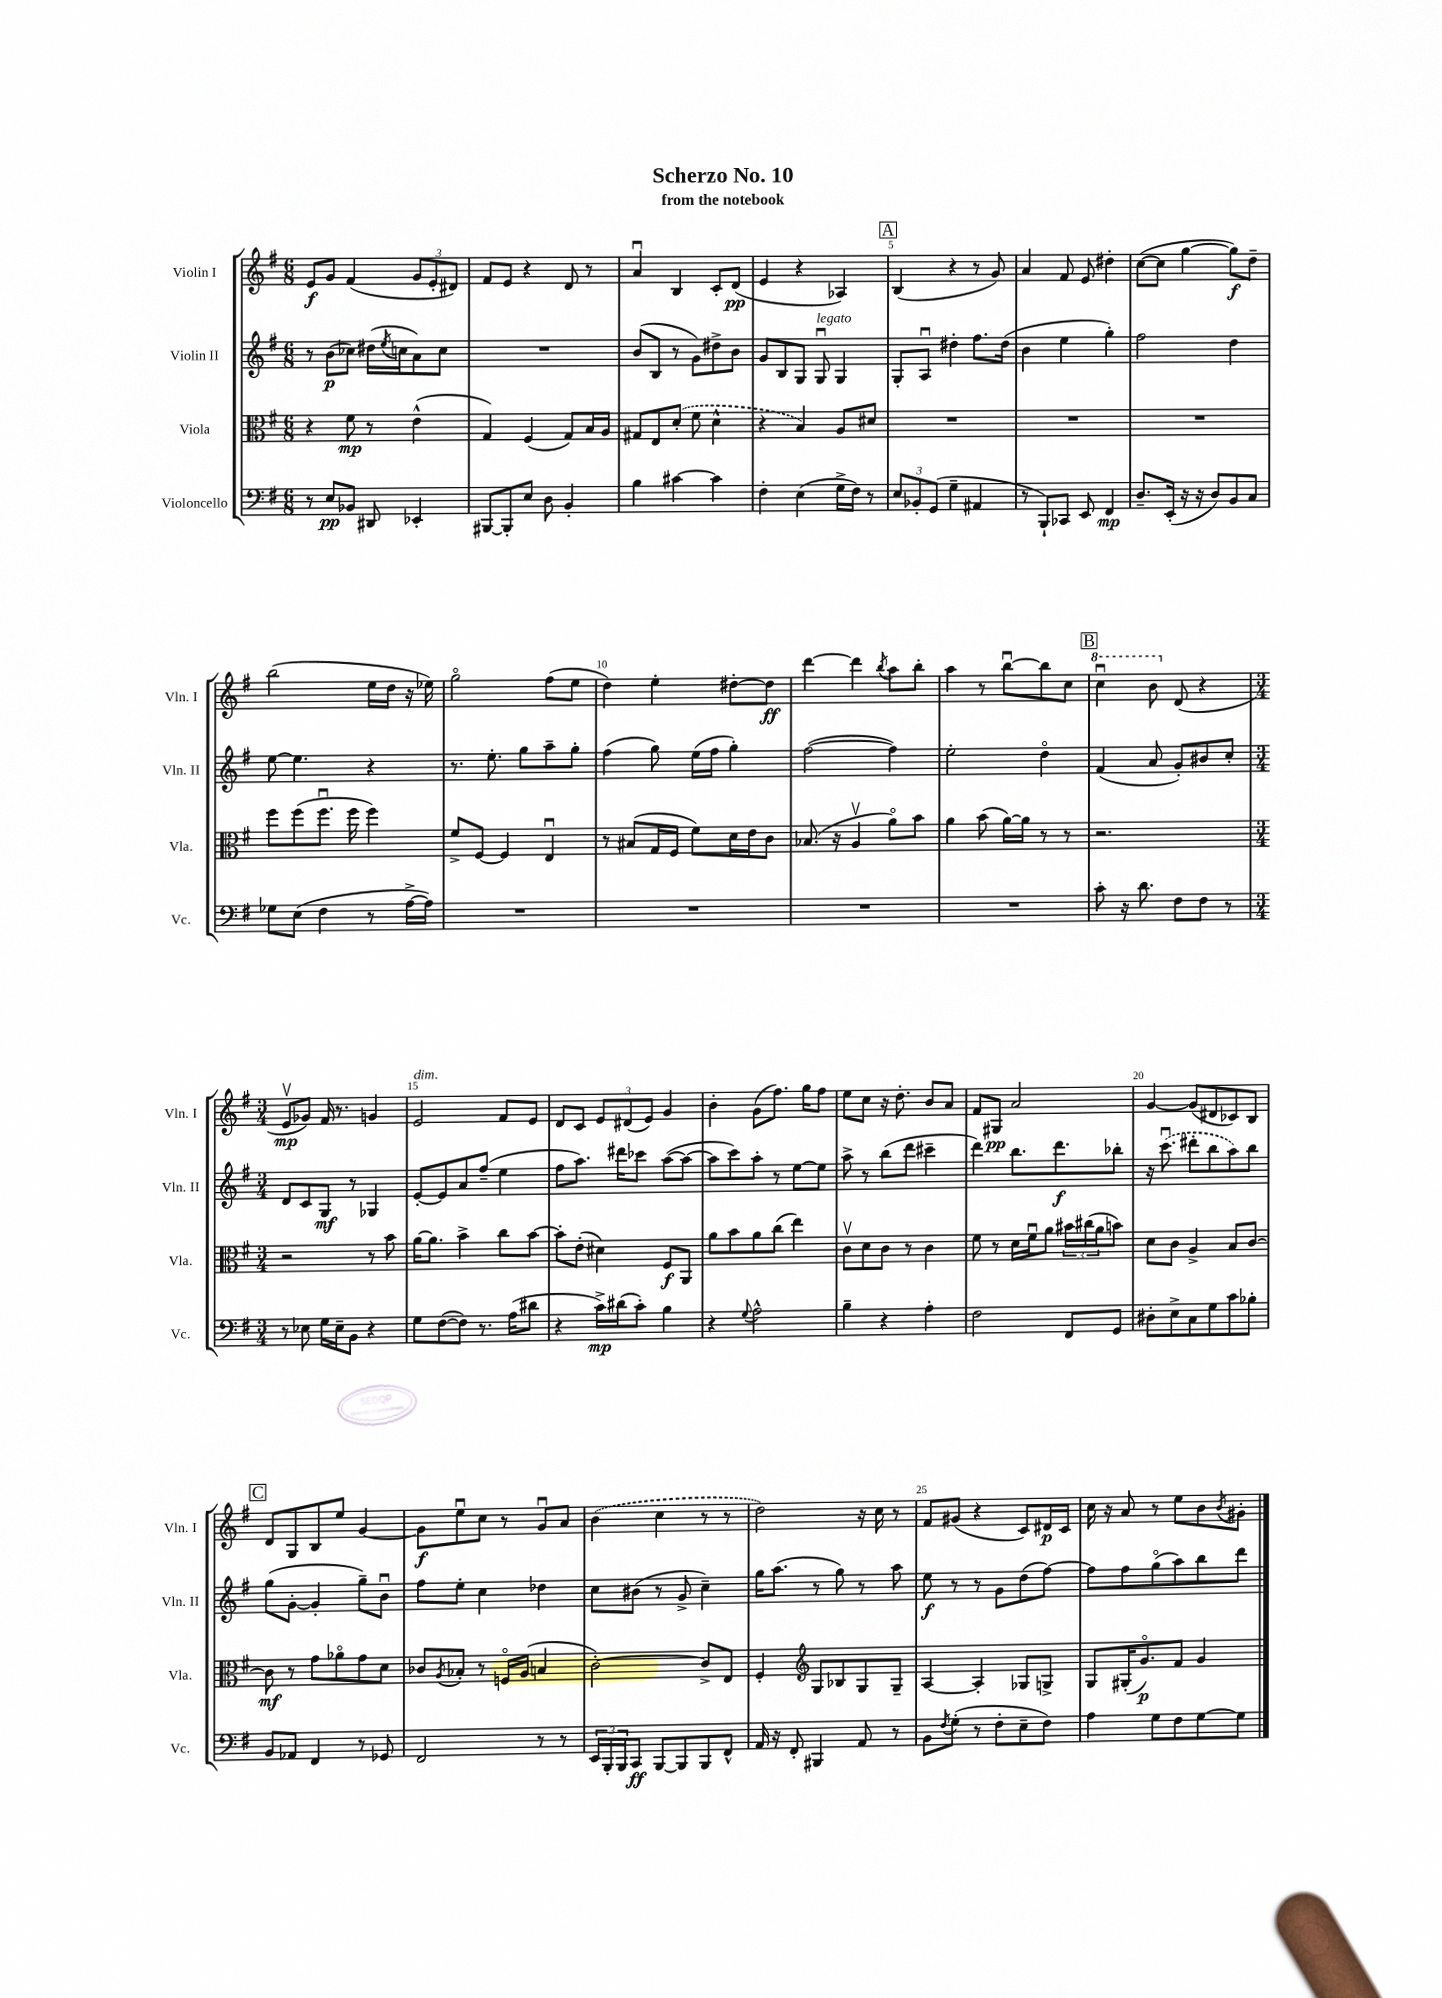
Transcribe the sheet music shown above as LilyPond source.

\header { title = "Scherzo No. 10" subtitle = "from the notebook" }
<<
\new StaffGroup <<
\new Staff = "s0" \with { instrumentName = "Violin I" shortInstrumentName = "Vln. I" } {
    \clef treble \key g \major \numericTimeSignature \time 6/8
    e'8\f g'8 fis'4( \tuplet 3/2 { g'8 e'8-. dis'8) } |
    fis'8 e'8 r4 d'8 r8 |
    a'4\downbow b4 c'8-. d'8\pp( |
    e'4 r4 aes4) |
    \mark \markup { \box "A" } b4( r4 r8 g'8) |
    a'4 fis'8 e'8 dis''4-. |
    c''8~( c''8 g''4~ g''8\f) d''8-- |
    b''2( e''16 d''16 r16 ees''16) |
    g''2\flageolet fis''8( e''8 |
    d''4) e''4-. dis''8~-. dis''8\ff |
    d'''4~ d'''4 \acciaccatura { b''8 } a''8 b''8-. |
    a''4 r8 b''8~\downbow b''8 c''8 |
    \mark \markup { \box "B" } \ottava #1 c'''4\downbow b''8 \ottava #0 d'8( r4 |
    \numericTimeSignature \time 3/4 e'8\upbow\mp ges'8) fis'16 r8. g'4 |
    e'2^\markup { \italic "dim." } fis'8 e'8 |
    d'8 c'8 \tuplet 3/2 { e'8 dis'8( e'8) } g'4 |
    b'4-. g'8( fis''8.) g''16 fis''8 |
    e''8 c''8 r16 d''8.-. b'8 a'8 |
    fis'8 gis8\pp a'2 |
    g'4~ g'8( dis'8 ces'8) b8 |
    \mark \markup { \box "C" } d'8 g8 b8 e''8 g'4~ |
    g'8\f e''8\downbow c''8 r8 g'8\downbow a'8 |
    \once \slurDashed b'4( c''4 r8 r8 |
    d''2) r16 c''16 r8 |
    fis'8 gis'8( r4 c'8) dis'16\p c'16 |
    c''16 r16 a'8 r8 e''8 b'8 \acciaccatura { b'8 } gis'8-. \bar "|." |
}
\new Staff = "s1" \with { instrumentName = "Violin II" shortInstrumentName = "Vln. II" } {
    \clef treble \key g \major \numericTimeSignature \time 6/8
    r8 b'8\p( ces''8) dis''16( \acciaccatura { e''8 } c''16 a'8) c''8 |
    R2. |
    b'8( b8 r8 g'8) dis''8-> b'8 |
    g'8 b8 g8 g8\downbow^\markup { \italic "legato" } g4 |
    \mark \markup { \box "A" } g8-. a8\downbow dis''4-. fis''8. dis''16( |
    b'4 e''4 g''4-.) |
    fis''2 d''4 |
    e''8~ e''4. r4 |
    r8. e''8.-. g''8 a''8-- g''8-. |
    fis''4( g''8) e''16( fis''16 g''4-.) |
    fis''2~( fis''4) |
    e''2-. d''4\flageolet |
    \mark \markup { \box "B" } fis'4( a'8 g'8-.) bis'8 c''8-. |
    \numericTimeSignature \time 3/4 d'8 c'8 g8\mf r8 ges4 |
    e'8~-. e'8 a'8 fis''8--( e''4 |
    fis''8 a''8.) dis'''16 ces'''8 a''8~( a''8~ |
    a''8 c'''8) a''8-. r8 e''8~ e''8 |
    a''8-> r8 b''8( d'''8 cis'''4-- |
    d'''4) b''8. d'''8.\f bes''8-. |
    r16 \once \slurDashed c'''8.\downbow( dis'''8-. b''8 a''8) b''8 |
    \mark \markup { \box "C" } g''8( g'8~-. g'4-. g''8--) b'8\downbow |
    fis''8 e''8-. c''4 des''4 |
    c''8 bis'8( r8 g'8-> c''4--) |
    g''16 a''8.( r8 g''8) r8 a''8 |
    e''8\f r8 r8 g'8 d''8( fis''8~) |
    fis''8 fis''8 g''8\flageolet( a''8) b''8 d'''8 \bar "|." |
}
\new Staff = "s2" \with { instrumentName = "Viola" shortInstrumentName = "Vla." } {
    \clef alto \key g \major \numericTimeSignature \time 6/8
    r4 fis'8\mp r8 e'4-^( |
    g4) fis4( g8) b16 a16 |
    gis8 e8 \once \slurDashed d'8-.( fis'8 d'4-^ |
    r4 b4) a8 dis'8 |
    \mark \markup { \box "A" } R2. |
    R2. |
    R2. |
    fis''8 fis''8( fis''8.\downbow fis''16 fis''4) |
    fis'8-> fis8~ fis4 e4\downbow |
    r8 bis8( g16 fis16 fis'8) d'16 e'16 c'8 |
    bes8.( r16 a4\upbow a'8\flageolet) b'8 |
    a'4 b'8( a'16~) a'16 r8 r8 |
    \mark \markup { \box "B" } r2. |
    \numericTimeSignature \time 3/4 r2 r8 b'8 |
    a'16~ a'8. b'4-> c''8 b'8~ |
    b'8-. e'8-.( dis'4) fis8\f a,8 |
    a'8 b'8 a'8 c''8( e''4) |
    c'8\upbow d'8 c'8 r8 c'4 |
    fis'8 r8 d'16 fis'16\downbow a'8 \tuplet 3/2 { bis'16 cis''16( a'16 } b'8) |
    d'8 c'8 a4-> b8 c'8~ |
    \mark \markup { \box "C" } c'8\mf r8 g'8 aes'8\flageolet g'8 d'8 |
    ces'8 \acciaccatura { a8 } bes8-. r8 f16\flageolet a16( b4 |
    c'2~-.) c'8-> e8 |
    fis4-. \clef treble g8 bes8 g8 g8-- |
    a4~ a4-. ges8 g8-> |
    g8 gis16-.( g'8.\flageolet\p) fis'8 g'4 \bar "|." |
}
\new Staff = "s3" \with { instrumentName = "Violoncello" shortInstrumentName = "Vc." } {
    \clef bass \key g \major \numericTimeSignature \time 6/8
    r8 e8\pp bes,8 dis,8 ees,4-. |
    bis,,8~ bis,,8-. e8 d8 b,4-. |
    b4 cis'4~ cis'4 |
    fis4-. e4( g16-> fis16) r8 |
    \mark \markup { \box "A" } \tuplet 3/2 { e8 bes,8-. g,8( } g4-- ais,4 |
    r8 b,,8-!) ces,8 e,8 fis,4\mp |
    d8.-- e,16-.( r16 r16 d8) b,8 c8 |
    ges8 e8( fis4 r8 a16~-> a16) |
    R2. |
    R2. |
    R2. |
    R2. |
    \mark \markup { \box "B" } c'8-. r16 d'8. fis8 fis8 r8 |
    \numericTimeSignature \time 3/4 r8 ees8 g16 ees16-- b,8 r4 |
    g8 fis8~( fis8) r8. a16( dis'8 |
    r4 c'16->\mp) dis'16( c'8-.) b4 |
    r4 \appoggiatura { g8 } a2-^ |
    b4-- r4 a4-. |
    fis2 fis,8 g,8 |
    dis8-. e8-> c8 g8 c'8 bes8-. |
    \mark \markup { \box "C" } b,8 aes,8 fis,4 r8 ges,8 |
    fis,2 r8 r8 |
    \tuplet 3/2 { e,16 b,,16-. b,,16 } c,8\ff b,,8~ b,,8 b,,8 fis,8-^ |
    a,16 r16 fis,8-. bis,,4 a,8 r8 |
    b,8 \acciaccatura { fis8 } g8-.( r8 fis8-. e8-- fis8) |
    a4 g8 fis8 g8~ g8 \bar "|." |
}
>>
>>
\layout { \context { \Score \override BarNumber.break-visibility = ##(#f #t #t) barNumberVisibility = #(every-nth-bar-number-visible 5) } }
